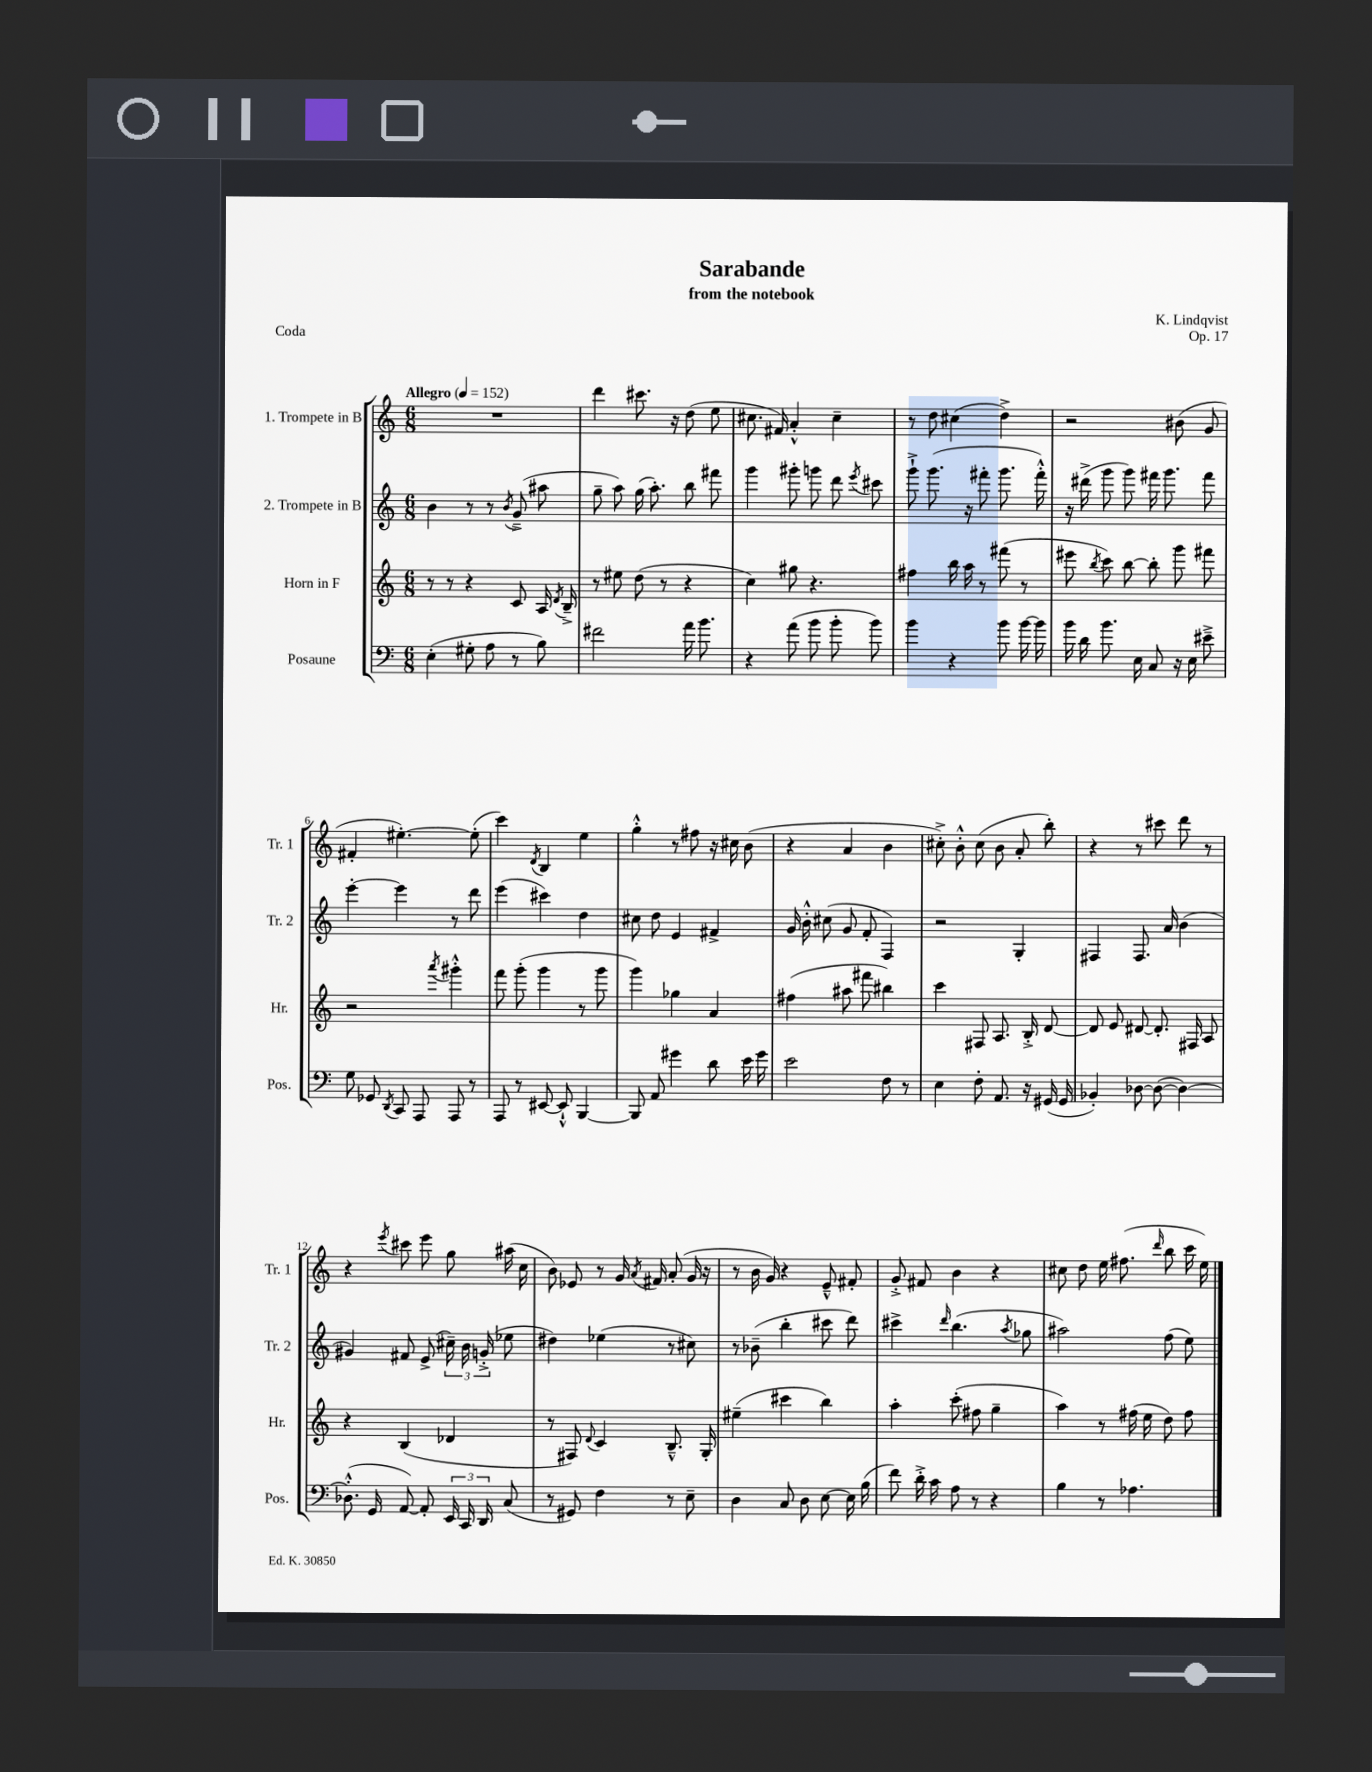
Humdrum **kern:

**kern	**kern	**kern	**kern
*staff4	*staff3	*staff2	*staff1
*clefF4	*clefG2	*clefG2	*clefG2
*k[]	*k[]	*k[]	*k[]
*M6/8	*M6/8	*M6/8	*M6/8
*MM152	*MM152	*MM152	*MM152
(4E'	8r	4b	2.r
.	8r	.	.
8G#'	4r	8r	.
8A	.	8r	.
.	.	8qb	.
8r	8c	(8g~^	.
8B)	16A	8aa#	.
.	8qd	.	.
.	16B~^	.	.
=	=	=	=
2f#	8r	8gg~	4ddd
.	8ee#	8aa)	.
.	(8dd	(16gg	8.ccc#
.	.	8.aa')	.
.	8r	.	.
.	.	.	16r
16a	4r	8bb	(8dd
8.b	.	.	.
.	.	8fff#	8ee
=	=	=	=
4r	4cc)	4ggg	8.cc#
.	.	.	16f#)
(8a	8gg#	8ggg#'	4a'^^
8b	4.r	8ggg	.
8b'	.	8ddd	4cc#~
.	.	8qeee	.
8b)	.	8ccc#	.
=	=	=	=
4b	4ff#	8ggg`^	8r
.	.	(8.ggg	8dd
4r	16bb	.	(4cc#
.	16aa	16r	.
.	8r	8fff#'	.
8b	(8fff#	8.ggg	4dd^)
[16b	8r	.	.
16b]	.	16fff#'^^)	.
=	=	=	=
16b	8eee#	16r	2r
16d	.	(16ddd#^	.
.	8qbb	.	.
8.b	8ccc)	8ggg	.
.	[8bb	8ggg)	.
16E	.	.	.
8C	8bb']	16fff#	.
.	.	8.ggg	.
16r	8ggg	.	(8b#
16E	.	.	.
8e#~^	8fff#	8fff#	8g
=	=	=	=
8G	2r	[4eee'	4f#'
8GG-	.	.	.
8qDD	.	.	.
8CC	.	4eee]	[4.ee#')
8AAA	.	.	.
.	8qaaa	.	.
8AAA	4ggg#'^^	8r	.
8r	.	8ddd	(8ee#']
=	=	=	=
8AAA	8fff	(4eee	4ccc)
8r	(8ggg'	.	.
.	.	.	8qd
[8EE#	4ggg	4ccc#)	4B
8EE#`^^]	.	.	.
[4BBB	8r	4dd	4ee
.	8ggg	.	.
=	=	=	=
8BBB]	4ggg)	8cc#	4gg'^^
8AA	.	8dd	.
4g#	4gg-	4e	8r
.	.	.	8ff#
8d	4a	4f#^	16r
.	.	.	16cc#
16e	.	.	(8b
16g#	.	.	.
=	=	=	=
2e	(4ff#	16g	4r
.	.	16b'^^	.
.	.	(8cc#	.
.	8aa#	8g	4a
.	8fff#	8f'	.
8F	4bb#)	4F)	4b
8r	.	.	.
=	=	=	=
4E	4ccc	2r	8cc#'^)
.	.	.	8b'^^
8F'	8F#	.	(8cc#
8.AA	8.A	.	8b
.	.	4G'	8a'
16r	16B'^	.	.
(16GG#	[8d	.	8bb')
16GG#	.	.	.
=	=	=	=
4BB-')	8d]	4F#	4r
.	8e	.	.
[8D-	[8d#	8.F#	8r
(8D-_	8.d#']	.	8ccc#
.	.	16a	.
4D-_)	.	(4b	8ddd
.	16F#	.	.
.	8A	.	8r
=	=	=	=
(8.D-'^^]	4r	4g#)	4r
16GG	.	.	.
.	.	.	8qeee
[8AA)	(4B	8f#	8ccc#
8AA']	.	(8e^	8eee
24EE	4d-	24cc#~)	8gg
24CC	.	24b	.
24DD	.	(24g'^	.
(8C	.	8ee-	(16aa#
.	.	.	16cc
=	=	=	=
8r	8r	4dd#)	8b)
8GG#)	8F#)	.	8e-
.	8qqd	.	.
4F	4c	(4ee-	8r
.	.	.	16g
.	.	.	8qa
.	.	.	16f#
8r	8.B~^^	8r	(8a'
8E~	.	8cc#)	16g
.	16G'	.	16r
=	=	=	=
4D	(4ee#~	8r	8r
.	.	(8b-~	16b
.	.	.	16g)
8C	4ccc#	4bb'	4r
8D	.	.	.
[8E	4bb)	8ccc#	8e~^^
16E]	.	8ddd)	8f#'
(16B	.	.	.
=	=	=	=
8f)	4aa'	4ccc#^	8g'^
16d'^	.	.	8f#
16c	.	.	.
.	.	16qqddd	.
8A	(8ccc'	(4.bb	4b
8r	8ff#	.	.
4r	4gg~	.	4r
.	.	8qaa	.
.	.	8gg-	.
=	=	=	=
4B	4aa)	2aa#)	8cc#
.	.	.	8dd
8r	8r	.	16ee
.	.	.	(8.ff#
4.A-	(16ff#	.	.
.	16ee	.	.
.	.	.	16qqddd
.	8dd)	(8ff	8bb
.	8ff#	8ee)	16ccc
.	.	.	16ee)
==	==	==	==
*-	*-	*-	*-
